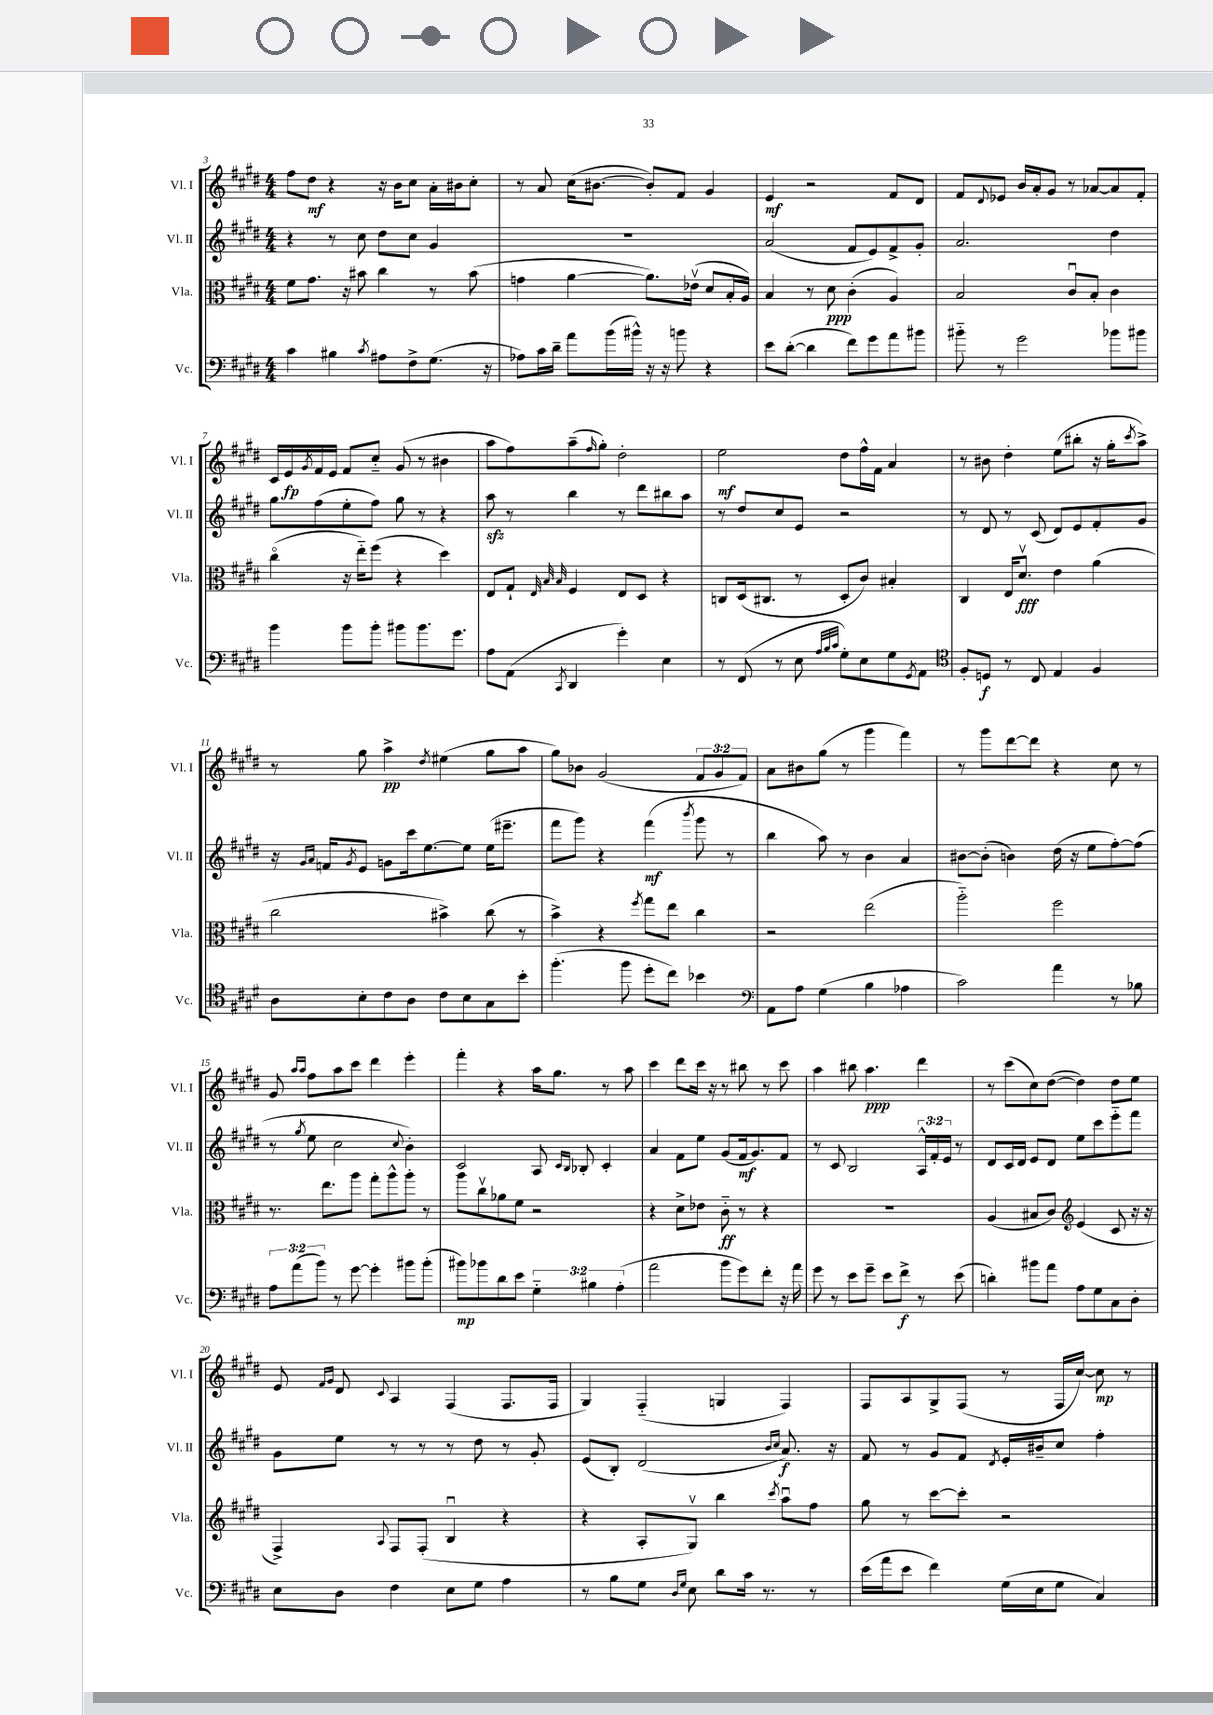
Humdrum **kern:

**kern	**kern	**kern	**kern
*staff4	*staff3	*staff2	*staff1
*clefF4	*clefC3	*clefG2	*clefG2
*k[f#c#g#d#]	*k[f#c#g#d#]	*k[f#c#g#d#]	*k[f#c#g#d#]
*M4/4	*M4/4	*M4/4	*M4/4
4c#\	8f#\L	4r	8ff#\L
.	8.g#\J	.	8dd#\J
4B#\	.	8r	4r
.	16r	.	.
.	8b#\	8cc#\	.
8qc#/	.	.	.
8A#\L	4cc#\	8dd#\L	16r
.	.	.	16b\LK
8F#^\	.	8cc#\J	8cc#\J
(8.G#\J	8r	4g#/	16a'\LL
.	.	.	16b#\J
.	(8b#\	.	8cc#'\J
16r	.	.	.
=	=	=	=
8A-\L)	4g\	1r	8r
16c#\L	.	.	8a/
16d#~\JJ	.	.	.
8a\L	[4a\	.	(16cc#\LK
.	.	.	[8.b#\J
(16b\L	.	.	.
16b#^^\JJ)	.	.	.
16r	8.a\]L)	.	8b#'/]L)
16r	.	.	.
8b\	.	.	8f#/J
.	(16e-v\Jk	.	.
4r	8d#/L	.	4g#/
.	16B'/L	.	.
.	16A/JJ)	.	.
=	=	=	=
8e\L	4B/	(2a/	4e/
([8d#'\J	.	.	.
4d#\]	8r	.	2r
.	8d#\	.	.
8f#\L)	(4c#'\	8f#/L	.
8g#\	.	8e/)	.
8a\	4A/)	8f#^/	8f#/L
8b#\J	.	8g#'/J	8d#/J
=	=	=	=
8b#'~\	2B/	2.a/	8f#/L
.	.	.	8qqd#/
8r	.	.	8e-/J
2g#\	.	.	16b/LL
.	.	.	16a'/J
.	.	.	8g#/J
.	8c#u/L	.	8r
.	8B'/J	.	[8a-/L
8b-\L	4c#\	4dd#\	8a-/]
8b#\J	.	.	8f#'/J
=	=	=	=
4b\	(4cc#o\	8gg#\L	16c#/LL
.	.	.	16e/
.	.	.	8qg#/
.	.	(8ff#\	16f#/
.	.	.	16e/JJ
8b\L	16r	8ee'\	8f#/L
.	16ee'~\LK)	.	.
8b'\J	(8ff#\J	8ff#\J)	8cc#'~/J
8b#\L	4r	8gg#\	(8g#/
8.b#\	.	8r	8r
.	4dd#\)	4r	4b#\
8.g#\J	.	.	.
=	=	=	=
8A\L	8E/L	8aa\	8aa\L
(8AA\J	8G#`/J	8r	8ff#\)
.	32qqE/	.	.
.	32qqB/	.	.
8qCC#/	32qqB/	.	.
4DD#/	4F#/	4bb\	(8aa~\
.	.	.	16qqff#/
.	.	.	8gg#'\J)
4g#'\)	8E/L	8r	2dd#'\
.	8D#/J	8ddd#\L	.
4E\	4r	8bb#\	.
.	.	8aa\J	.
=	=	=	=
8r	8C/L	8r	2ee\
(8FF#/	(16D#/k	8dd#/L	.
.	8.C#/J	.	.
8r	.	8cc#/	.
8E\	8r	8e/J	.
32qqA/LLL	.	.	.
32qqB/	.	.	.
32qqc#/JJJ	.	.	.
8G#'\L)	8D#'/L	2r	8dd#\L
8E\	8c#/J)	.	16ff#^^\L
.	.	.	16f#\JJ
8G#\	4B#'/	.	4a/
8qGG#/	.	.	.
8AA\J	.	.	.
=	=	=	=
*clefC4	*	*	*
8F#'/L	4C#/	8r	8r
8D/J	.	8d#/	8b#\
8r	16E/LK	8r	4dd#'\
.	8.d#v/J	.	.
8C#/	.	(8c#/	.
4E/	4e\	8d#/L)	(8ee\L
.	.	8e/	8bb#'\J
4F#/	(4a\	8f#'/	16r
.	.	.	16gg#'\LK
.	.	.	8qccc#/
.	.	8g#/J	8aa^\J)
=	=	=	=
8A\L	2cc#\	16r	8r
.	.	16qqg#/LL	.
.	.	16qqa/JJ	.
.	.	16f/LK	.
.	.	8qg#/	.
8B'\	.	8e/J	8gg#\
8c#\	.	8g\L	4aa^\
8A\J	.	16ccc#\k	.
.	.	[8.ee\	.
.	.	.	8qdd#/
8c#\L	4b#^\)	.	(4ee#\
8B\	.	8ee\]J	.
8G#\	(8cc#\	(16ee\LK	8gg#\L
.	.	8.eee#~\J	.
8b'\J	8r	.	8aa\J
=	=	=	=
(4.ff#'\	4b^\)	8fff#\L	8gg#\L)
.	.	8ggg#\J)	8b-\J
.	4r	4r	(2g#/
8ff#\	.	.	.
.	8qff#/	.	.
8dd#'\L	8gg#\L	(4fff#\	.
8cc#\J)	8ee\J	.	.
.	.	8qbbb/	.
4b-\	4cc#\	8ggg#\	12f#/L
.	.	.	12g#/
.	.	8r	.
.	.	.	12f#/J)
=	=	=	=
*clefF4	*	*	*
8AA\L	2r	4bb\	8a\L
8A\J	.	.	8b#\
(4G#\	.	8aa\)	(8gg#\J
.	.	8r	8r
4B\	(2ee\	4b\	4ggg#\
4A-\	.	4a/	4fff#\)
=	=	=	=
2c#\)	2aa'~\)	[8b#\L	8r
.	.	(8b#'\]J	8ggg#\L
.	.	4b\)	[8ddd#\
.	.	.	8ddd#\]J
4a\	2ff#\	(16dd#\	4r
.	.	16r	.
.	.	8ee\L	.
8r	.	[8ff#'\)	8cc#\
8B-\	.	(8ff#\]J	8r
=	=	=	=
12A\L	8.r	8r	8g#/
(12a\	.	.	.
.	.	.	16qqaa/LL
.	.	8qgg#/	16qqaa/JJ
.	.	8ee\	8ff#\L
12b\J)	.	.	.
.	8.ee\L	.	.
8r	.	2cc#\	8aa\
[8g#\	8aa\J	.	8ccc#\J
4g#'\]	8gg#'\L	.	4ddd#\
.	8aa^^\	.	.
.	.	8qqcc#/	.
8b#\L	8aa'\J	4b'\)	4eee'\
(8b#'\J	8r	.	.
=	=	=	=
8b#\L)	8aa\L	2c#/	4fff#'\
8b-\	8cc#v\	.	.
8d#\	8a-\	.	4r
8e\J	8f#\J	.	.
6G#'~\	2r	8A/	16aa\LK
.	.	.	8.gg#\J
.	.	16qqc#/LL	.
.	.	16qqB/JJ	.
.	.	8B-'/	.
6B#\	.	.	.
.	.	4c#'/	8r
(6A'\	.	.	.
.	.	.	8aa\
=	=	=	=
2a\	4r	4a/	4ccc#\
.	8d#^\L	8f#\L	8ddd#\L
.	8e-\J	8ee\J	16ccc#\Jk
.	.	.	16r
8b\L	8c#'~\	(8g#/L	8r
8g#\)	8r	16f#/k	8bb#\
.	.	8.g#/)	.
8f#'\J	4r	.	8r
16r	.	8f#/J	8ccc#\
16a\	.	.	.
=	=	=	=
8g#\	1r	8r	4aa\
8r	.	8c#/	.
8e\L	.	2B/	8bb#\
8g#~\J	.	.	4.aa\
8e\L	.	.	.
8f#^\J	.	.	.
8r	.	24A^^/LL	4ddd#\
.	.	24f#'/	.
.	.	24e/JJ	.
(8e\	.	8r	.
=	=	=	=
4d'\)	(4A/	8d#/L	8r
.	.	16c#/L	(8ccc#\L
.	.	16d#/JJ	.
8b#\L	8B#/L	8e/L	8cc#\)
8a\J	8c#/J)	8d#/J	([8dd#\J
*	*clefG2	*	*
8A\L	(4e/	8ee\L	4dd#\])
8G#\	.	8ccc#\	.
8C#\	8c#/	8eee'~\	8dd#\L
8D#'\J	16r	8fff#\J	8ee\J
.	16r	.	.
=	=	=	=
8E\L	4F#^/)	8g#\L	8e/
.	.	.	16qqf#/LL
.	.	.	16qqg#/JJ
8D#\J	.	8ee\J	8d#/
.	8qqA/	.	8qqc#/
4F#\	8F#/L	8r	4A/
.	(8F#'/J	8r	.
8E\L	4Bu/	8r	(4F#/
8G#\J	.	8dd#\	.
4A\	4r	8r	8.F#/L
.	.	8g#'/	.
.	.	.	16F#/Jk
=	=	=	=
8r	4r	(8e/L	4G#/)
8B\L	.	8B'/J)	.
8G#\J	8A'/L	(2d#/	(4F#'~/
16qqD#/LL	.	.	.
16qqG#/JJ	.	.	.
8E\	8G#v/J)	.	.
8d#\L	4bb\	.	4G/
16c#\Jk	.	.	.
8.r	.	.	.
.	.	16qqb/LL	.
.	8qccc#/	16qqcc#/JJ	.
.	8aau\L	8.a/)	4F#/)
8r	8ff#\J	.	.
.	.	16r	.
=	=	=	=
(16e\LL	8gg#\	8f#/	8F#/L
16a\J	.	.	.
8e\J	8r	8r	8A/
4f#\)	[8ccc#\L	8g#/L	8G#^/
.	8ccc#'\]J	8f#/J	(8F#/J
.	.	8qd#/	.
(16G#\LL	2r	16e'/LL	8r
16E\J	.	16b#~/J	.
8G#\J	.	8cc#/J	16F#/LL
.	.	.	[16cc#/JJ)
4C#/)	.	4ff#'\	8cc#\]
.	.	.	8r
==	==	==	==
*-	*-	*-	*-
